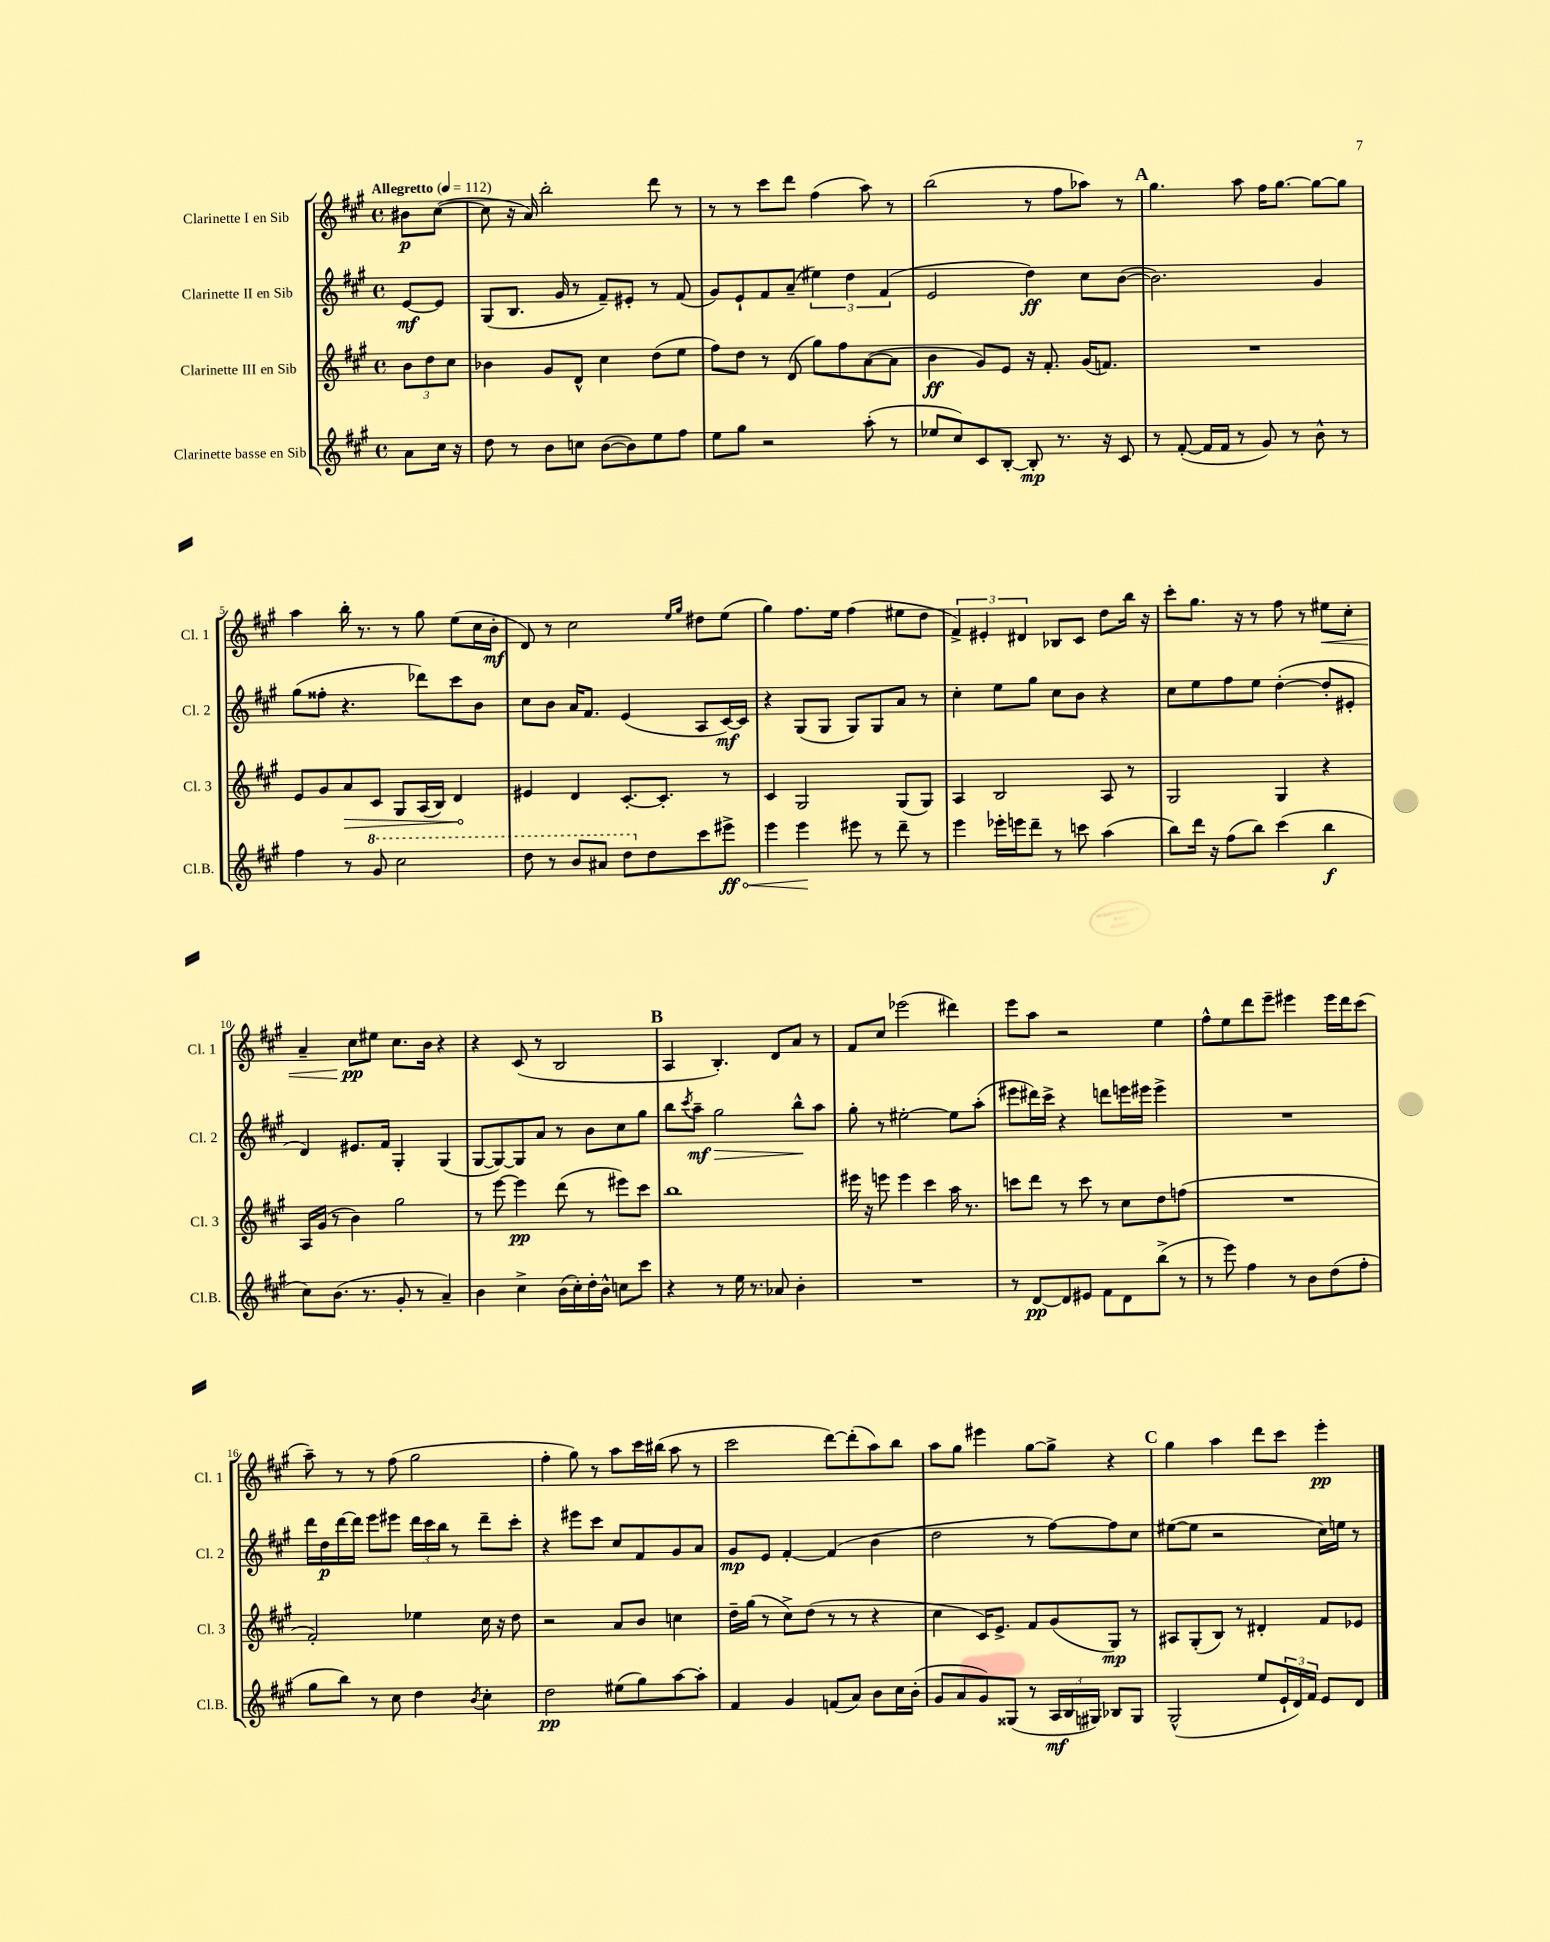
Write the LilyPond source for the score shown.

<<
\new StaffGroup <<
\new Staff = "s0" \with { instrumentName = "Clarinette I en Sib" shortInstrumentName = "Cl. 1" } {
    \clef treble \key a \major \defaultTimeSignature \time 4/4 \partial 4 \tempo "Allegretto" 4 = 112
    bis'8\p cis''8~( |
    cis''8 r16 a'16) b''2-. d'''8 r8 |
    r8 r8 cis'''8 d'''8 fis''4( a''8) r8 |
    b''2( r8 fis''8 aes''8) r8 |
    \mark \markup { \bold "A" } gis''4. a''8 fis''16 gis''8.~ gis''8~ gis''8 |
    a''4 b''16-. r8. r8 gis''8 e''8( cis''16 b'16-.\mf |
    d'8) r8 cis''2 \grace { e''16 gis''16 } dis''8 e''8( |
    gis''4) fis''8. e''16 fis''4( eis''8 d''8 |
    \tuplet 3/2 { fis'4->) eis'4-. dis'4 } bes8 cis'8 d''8 b''16 r16 |
    cis'''8-. gis''8. r16 r8 fis''8 r8 eis''8\< cis''8-. |
    a'4-- cis''8\pp\! eis''8 cis''8. b'16 r4 |
    r4 cis'8( r8 b2 |
    \mark \markup { \bold "B" } a4 b4.-.) d'8 a'8 r8 |
    fis'8 cis''8 ees'''2( dis'''4) |
    e'''8 a''8 r2 e''4 |
    fis''8-^ e''8 d'''8 e'''8-- eis'''4 eis'''16 d'''16 cis'''8( |
    a''8--) r8 r8 fis''8( gis''2 |
    fis''4-. gis''8) r8 a''8 cis'''16 bis''16( a''8 r8 |
    cis'''2 d'''8~) d'''8-.( a''8) b''8 |
    a''8 gis''8 eis'''4 gis''8~ gis''8-> r4 |
    \mark \markup { \bold "C" } gis''4 a''4 d'''8 cis'''8 e'''4-.\pp \bar "|." |
}
\new Staff = "s1" \with { instrumentName = "Clarinette II en Sib" shortInstrumentName = "Cl. 2" } {
    \clef treble \key a \major \defaultTimeSignature \time 4/4 \partial 4
    e'8~\mf e'8 |
    gis8( b8. gis'16 r8 fis'8--) eis'8-. r8 fis'8( |
    gis'8) e'8-! fis'8 a'8--( \tuplet 3/2 { eis''4) d''4 fis'4( } |
    e'2 d''4\ff) cis''8 b'8~( |
    \mark \markup { \bold "A" } b'2.) gis'4 |
    gis''8( fisis''8-. r4. des'''8) cis'''8 b'8 |
    cis''8 b'8 a'16 fis'8. e'4( a8 cis'16~\mf) cis'16 |
    r4 gis8( gis8 gis8) gis8 a'8 r8 |
    cis''4-. e''8 gis''8 cis''8 b'8 r4 |
    cis''8 e''8 fis''8 e''8 d''4~-.( d''8-. eis'8-. |
    d'4) eis'8. fis'16 gis4-. gis4( |
    gis8~ gis8~) gis8 a'8 r8 b'8 cis''8 gis''8 |
    \mark \markup { \bold "B" } b''8 \acciaccatura { cis'''8 } a''8--\mf\> gis''2 b''8-^\! a''8 |
    gis''8-. r8 eis''2~-. eis''8 a''8-.( |
    eis'''8 dis'''16) cis'''16-> r4 d'''8 e'''16 eis'''16 eis'''4-> |
    R1 |
    d'''16 d''16\p d'''16~ d'''16 e'''8 eis'''8 \tuplet 3/2 { d'''16 cis'''16 b''16 } r8 d'''8-- cis'''8-. |
    r4 eis'''8 cis'''8 cis''8 fis'8 gis'8 a'8 |
    gis'8\mp e'8 fis'4~-. fis'4( b'4 |
    d''2 r8 fis''8~) fis''8 cis''8 |
    \mark \markup { \bold "C" } eis''8~( eis''8 r2 cis''16) e''16 r8 \bar "|." |
}
\new Staff = "s2" \with { instrumentName = "Clarinette III en Sib" shortInstrumentName = "Cl. 3" } {
    \clef treble \key a \major \defaultTimeSignature \time 4/4 \partial 4
    \tuplet 3/2 { b'8 d''8 cis''8 } |
    bes'4 gis'8 d'8-^ cis''4 d''8( e''8 |
    fis''8) d''8 r8 d'8( gis''8) fis''8 a'8~( a'8 |
    b'4\ff gis'8) e'8 r16 fis'8.-. gis'16( f'8.) |
    \mark \markup { \bold "A" } R1 |
    e'8 gis'8 \once \override Hairpin.circled-tip = ##t a'8\> cis'8 gis8 a16( b16) d'4\! |
    eis'4 d'4 cis'8.~-. cis'8.-. r8 |
    cis'4 gis2 gis8( gis8) |
    a4 b2 a8 r8 |
    gis2 gis4 r4 |
    a16 gis'16( r8 b'4) gis''2 |
    r8 e'''8~ e'''4\pp d'''8( r8 eis'''8) cis'''8 |
    \mark \markup { \bold "B" } b''1 |
    eis'''16 r16 e'''8 e'''4 cis'''4 a''16 r8. |
    c'''8 d'''8 r8 c'''8 r8 cis''8 d''8 f''8( |
    R1 |
    fis'2-.) ees''4 cis''16 r16 d''8 |
    r2 a'8 b'8 c''4 |
    d''16-- gis''16( r8 cis''8->) d''8( r8 r8 r4 |
    cis''4 cis'16) e'8.-> fis'8 gis'8( gis8\mp) r8 |
    \mark \markup { \bold "C" } ais8 gis8-.( b8) r8 dis'4-. fis'8 ees'8 \bar "|." |
}
\new Staff = "s3" \with { instrumentName = "Clarinette basse en Sib" shortInstrumentName = "Cl.B." } {
    \clef treble \key a \major \defaultTimeSignature \time 4/4 \partial 4
    a'8 cis''16 r16 |
    d''8 r8 b'8 c''8 b'8~( b'8) e''8 fis''8 |
    e''8 gis''8 r2 a''8-.( r8 |
    ees''8 cis''8) cis'8 b8~-. b8-.\mp r8. r16 cis'8 |
    \mark \markup { \bold "A" } r8 fis'8~-.( fis'16 fis'16 r8 gis'8) r8 b'8-^ r8 |
    fis''4 r8 \ottava #1 gis''8 cis'''2 |
    d'''8 r8 b''8 ais''8 d'''8 \ottava #0 d''8 cis'''8 \once \override Hairpin.circled-tip = ##t eis'''8->\ff\< |
    e'''4 e'''4\! eis'''8 r8 d'''8-- r8 |
    e'''4 ees'''16-. e'''16 d'''8-- r8 c'''8 a''4( |
    b''8) d'''16 r16 fis''8( b''8) cis'''4( b''4\f |
    cis''8) b'8.( r8. gis'8-. r8 a'4--) |
    b'4 cis''4-> b'16( cis''16-.) d''16-. b'16-^ c''8 cis'''8 |
    \mark \markup { \bold "B" } r4 r8 e''16 r8. aes'8 b'4-. |
    R1 |
    r8 d'8~\pp d'8 eis'8 fis'8 d'8 b''8->( r8 |
    r8 e'''8) fis''4 r8 b'8 d''8( fis''8-. |
    gis''8 b''8) r8 cis''8 d''4 \acciaccatura { b'8 } cis''4-. |
    d''2\pp eis''8( gis''8) a''8~ a''8-. |
    fis'4 gis'4 f'8( a'8) b'8 cis''16 b'16-.( |
    gis'8 a'8 gis'8) gisis8( r8 \tuplet 3/2 { a16\mf b16 gis16) } bes8 gis8 |
    \mark \markup { \bold "C" } gis2-^( e''8 \tuplet 3/2 { e'16-! d'16) fis'16 } e'8 d'8 \bar "|." |
}
>>
>>
